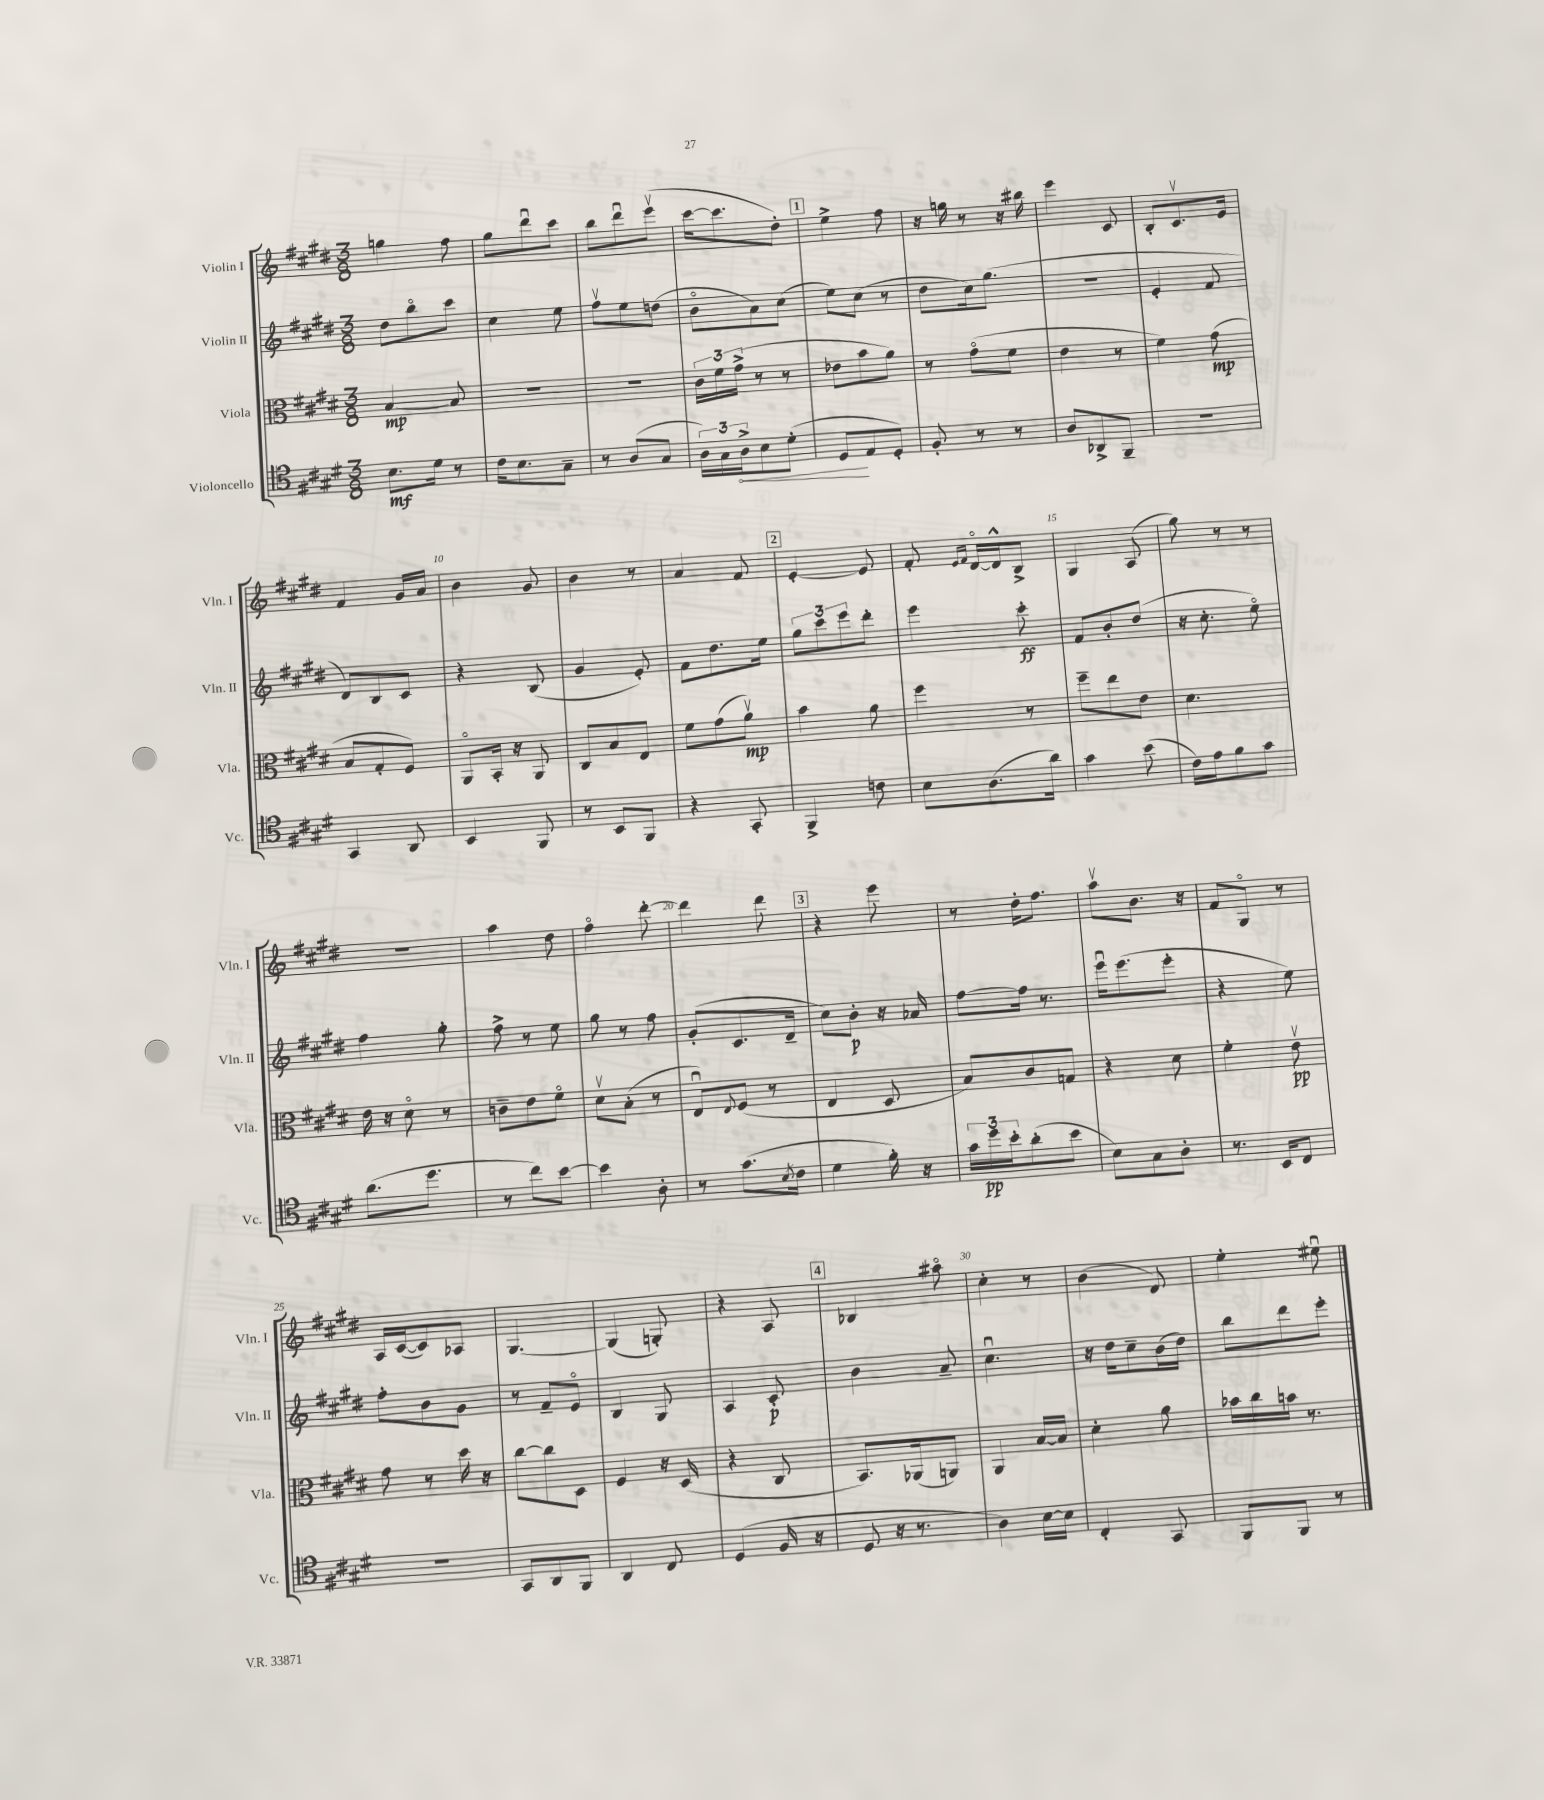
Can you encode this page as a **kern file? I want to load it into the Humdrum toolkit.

**kern	**dynam	**kern	**dynam	**kern	**dynam	**kern
*part4	*part4	*part3	*part3	*part2	*part2	*part1
*staff4	*staff4	*staff3	*staff3	*staff2	*staff2	*staff1
*I"Violoncello	*	*I"Viola	*	*I"Violin II	*	*I"Violin I
*I'Vc.	*	*I'Vla.	*	*I'Vln. II	*	*I'Vln. I
*clefC4	*	*clefC3	*	*clefG2	*	*clefG2
*k[f#c#g#d#]	*	*k[f#c#g#d#]	*	*k[f#c#g#d#]	*	*k[f#c#g#d#]
*M3/8	*	*M3/8	*	*M3/8	*	*M3/8
=1	=1	=1	=1	=1	=1	=1
8.B\L	mf	[4B/	mp	8dd#\L	.	4ggn\
.	.	.	.	8bb\	.	.
16d#\Jk	.	.	.	.	.	.
8r	.	8B/]	.	8ccc#\J	.	8ff#\
=2	=2	=2	=2	=2	=2	=2
16c#\KL	.	4.r	.	4cc#\	.	8gg#\L
8.B\	.	.	.	.	.	.
.	.	.	.	.	.	8ddd#u\
8G#~\J	.	.	.	8ee\	.	8ccc#\J
=3	=3	=3	=3	=3	=3	=3
8r	.	4.r	.	8ff#v\L	.	8bb\L
(8A/L	.	.	.	8ee\	.	8ddd#u\
8G#/J	.	.	.	(8ddn\J	.	(8eeev\J
=4	=4	=4	=4	=4	=4	=4
24A\LL)	.	24c#\LL	.	8b\L	.	[16ccc#\KL
24G#\	.	24f#\	.	.	.	.
.	.	.	.	.	.	8.ccc#\]
!	!LO:HP:b	!	!	!	!	!
24A^\J	<	(24g#^\JJ	.	.	.	.
8B\	.	8r	.	8a\)	.	.
(8d#'\J	.	8r	.	(8cc#\J	.	8dd#'\J)
!!LO:REH:place=s1:t=1
=5	=5	=5	=5	=5	=5	=5
8D#/L	.	8e-X\L	.	8ee\L)	.	4ee^\
8E/	[	8b\	.	(8cc#\J	.	.
8D#'/J)	.	8a\J)	.	8r	.	8ff#\
=6	=6	=6	=6	=6	=6	=6
8F#'/	.	8r	.	8dd#\L	.	16r
.	.	.	.	.	.	16ggn\
8r	.	(8g#\L	.	16cc#\k)	.	8r
.	.	.	.	(8.gg#\J	.	.
8r	.	8f#\J	.	.	.	16r
.	.	.	.	.	.	16bb#X\
=7	=7	=7	=7	=7	=7	=7
8A/L	.	4e\	.	4.r	.	4eee\
8AA-X^/	.	.	.	.	.	.
8FF#~/J	.	8r	.	.	.	8c#/
=8	=8	=8	=8	=8	=8	=8
4.r	.	4f#\)	.	4e'/	.	8B'/L
.	.	.	.	.	.	8.c#v/
.	.	(8g#\	mp	8f#/	.	.
.	.	.	.	.	.	16e/Jk
!!LO:LB:g=z
=9	=9	=9	=9	=9	=9	=9
4GG#/	.	8B/L	.	8d#/L)	.	4f#/
.	.	8G#'/	.	8B/	.	.
8AA/	.	8F#/J)	.	8c#/J	.	16g#/LL
.	.	.	.	.	.	16a/JJ
=10	=10	=10	=10	=10	=10	=10
4BB/	.	8AA/L	.	4r	.	4b\
.	.	16BB'/Jk	.	.	.	.
.	.	16r	.	.	.	.
8FF#/	.	8AA/	.	(8B/	.	8g#/
=11	=11	=11	=11	=11	=11	=11
8r	.	8C#/L	.	4g#/	.	4b\
8BB/L	.	8B/	.	.	.	.
8FF#/J	.	8E/J	.	8e'/)	.	8r
=12	=12	=12	=12	=12	=12	=12
4r	.	8f#\L	.	8f#\L	.	4a/
.	.	(8g#\	.	8.dd#\	.	.
8GG#'/	.	8av\J)	mp	.	.	8f#/
.	.	.	.	16ee\Jk	.	.
!!LO:REH:place=s1:t=2
=13	=13	=13	=13	=13	=13	=13
4FF#^/	.	4b\	.	12gg#\L	.	[4e'/
.	.	.	.	12ccc#\	.	.
.	.	.	.	12eee\	.	.
8cn\	.	8a\	.	8ddd#'\J	.	8e/]
=14	=14	=14	=14	=14	=14	=14
8B\L	.	4ff#\	.	4eee\	.	8f#'/
.	.	.	.	.	.	16qqe/LL
.	.	.	.	.	.	16qqf#/JJ
(8.A\	.	.	.	.	.	[16d#/LL
.	.	.	.	.	.	16d#^^/J]
.	.	8r	.	8ccc#'\	ff	8B^/J
16a\Jk)	.	.	.	.	.	.
=15	=15	=15	=15	=15	=15	=15
4g#\	.	8ff#~\L	.	8f#/L	.	4G#/
.	.	8ee\	.	8b'/	.	.
(8b\	.	8e\J	.	(8dd#/J	.	(8A/
=16	=16	=16	=16	=16	=16	=16
16c#\LL)	.	4.d#\	.	16r	.	8gg#\)
16e\J	.	.	.	8.cc#'\	.	.
8f#\	.	.	.	.	.	8r
8g#\J	.	.	.	8ee\)	.	8r
!!LO:LB:g=z
=17	=17	=17	=17	=17	=17	=17
(8.a\L	.	16e\	.	4ff#\	.	4.r
.	.	16r	.	.	.	.
.	.	8d#\	.	.	.	.
8.dd#\J	.	.	.	.	.	.
.	.	8r	.	8gg#'\	.	.
=18	=18	=18	=18	=18	=18	=18
8r	.	8cn~\L	.	8ff#^\	.	4aa\
8cc#\L)	.	8e\	.	8r	.	.
[8b\J	.	8f#\J	.	8ee\	.	8dd#\
=19	=19	=19	=19	=19	=19	=19
4b\]	.	8d#v\L	.	8gg#\	.	4ff#\
.	.	(8B'\J	.	8r	.	.
8A'\	.	8r	.	8ff#\	.	[8ddd#'\
=20	=20	=20	=20	=20	=20	=20
8r	.	8Eu/L)	.	(8g#'/L	.	4ddd#\]
.	.	8qqE/	.	.	.	.
(8.g#\L	.	(8F#/J	.	8.c#/	.	.
.	.	8r	.	.	.	8ddd#\
8qB/	.	.	.	.	.	.
16c#\Jk	.	.	.	16d#~/Jk	.	.
!!LO:REH:place=s1:t=3
=21	=21	=21	=21	=21	=21	=21
4d#\	.	4E/	.	8cc#\L)	.	4r
.	.	.	.	8b'\J	p	.
16f#'\)	.	8D#/	.	16r	.	8eee\
16r	.	.	.	16a-X/	.	.
=22	=22	=22	=22	=22	=22	=22
24g#\LL	.	8B/L)	.	[8ff#\L	.	8r
24dd#\	pp	.	.	.	.	.
24b'\J	.	.	.	.	.	.
(8a'\	.	8c#/	.	16ff#\Jk]	.	16dd#'\KL
.	.	.	.	8.r	.	8.ff#\J
8b\J	.	8Gn/J	.	.	.	.
=23	=23	=23	=23	=23	=23	=23
8B\L)	.	4r	.	16eeeu\KL	.	8aav\L
.	.	.	.	(8.eee\	.	.
8G#\	.	.	.	.	.	8.b\J
8A'\J	.	8d#\	.	8eee'\J	.	.
.	.	.	.	.	.	16r
=24	=24	=24	=24	=24	=24	=24
8.r	.	4f#'\	.	4r	.	8f#/L
.	.	.	.	.	.	8G#/J
16BB/KL	.	.	.	.	.	.
8C#/J	.	8ev\	pp	8ee\)	.	8r
!!LO:LB:g=z
=25	=25	=25	=25	=25	=25	=25
4.r	.	8g#\	.	8ff#'\L	.	16A/LL
.	.	.	.	.	.	([16c#/J
.	.	8r	.	8b\	.	8c#/])
.	.	16dd#\	.	8g#\J	.	8A-X/J
.	.	16r	.	.	.	.
=26	=26	=26	=26	=26	=26	=26
8GG#/L	.	[8cc#\L	.	8r	.	[4.G#/
8AA/	.	8cc#\]	.	8f#~/L	.	.
8FF#/J	.	8D#\J	.	8e/J	.	.
=27	=27	=27	=27	=27	=27	=27
4AA/	.	4F#/	.	4B/	.	(4G#/]
8C#/	.	16r	.	8G#/	.	8Gn'/)
.	.	(16D#/	.	.	.	.
=28	=28	=28	=28	=28	=28	=28
(4D#/	.	4r	.	4A/	.	4r
16F#/	.	8C#/	.	8c#'/	p	8A/
16r	.	.	.	.	.	.
!!LO:REH:place=s1:t=4
=29	=29	=29	=29	=29	=29	=29
8D#/	.	8.BB/L)	.	4b\	.	4B-X/
16r	.	.	.	.	.	.
8.r	.	(16AA-X/k	.	.	.	.
.	.	8AAn/J)	.	8a~/	.	8aa#X\
=30	=30	=30	=30	=30	=30	=30
4A\)	.	4AA/	.	4.cc#u\	.	4cc#'\
[16B\LL	.	[16B/LL	.	.	.	8r
16B\JJ]	.	16B/JJ]	.	.	.	.
=31	=31	=31	=31	=31	=31	=31
4C#'/	.	4d#'\	.	16r	.	(4b\
.	.	.	.	16dd#\KL	.	.
.	.	.	.	8cc#~\	.	.
8GG#/	.	8a\	.	(16b\L	.	8d#/)
.	.	.	.	16dd#\JJ)	.	.
=32	=32	=32	=32	=32	=32	=32
8FF#/L	.	16b-X\LL	.	8bb\L	.	4ee'\
.	.	16cc#\	.	.	.	.
8FF#/J	.	16bn\JJ	.	8ddd#\	.	.
.	.	8.r	.	.	.	.
8r	.	.	.	8eee'\J	.	8ee#Xu\
==	==	==	==	==	==	==
*-	*-	*-	*-	*-	*-	*-
